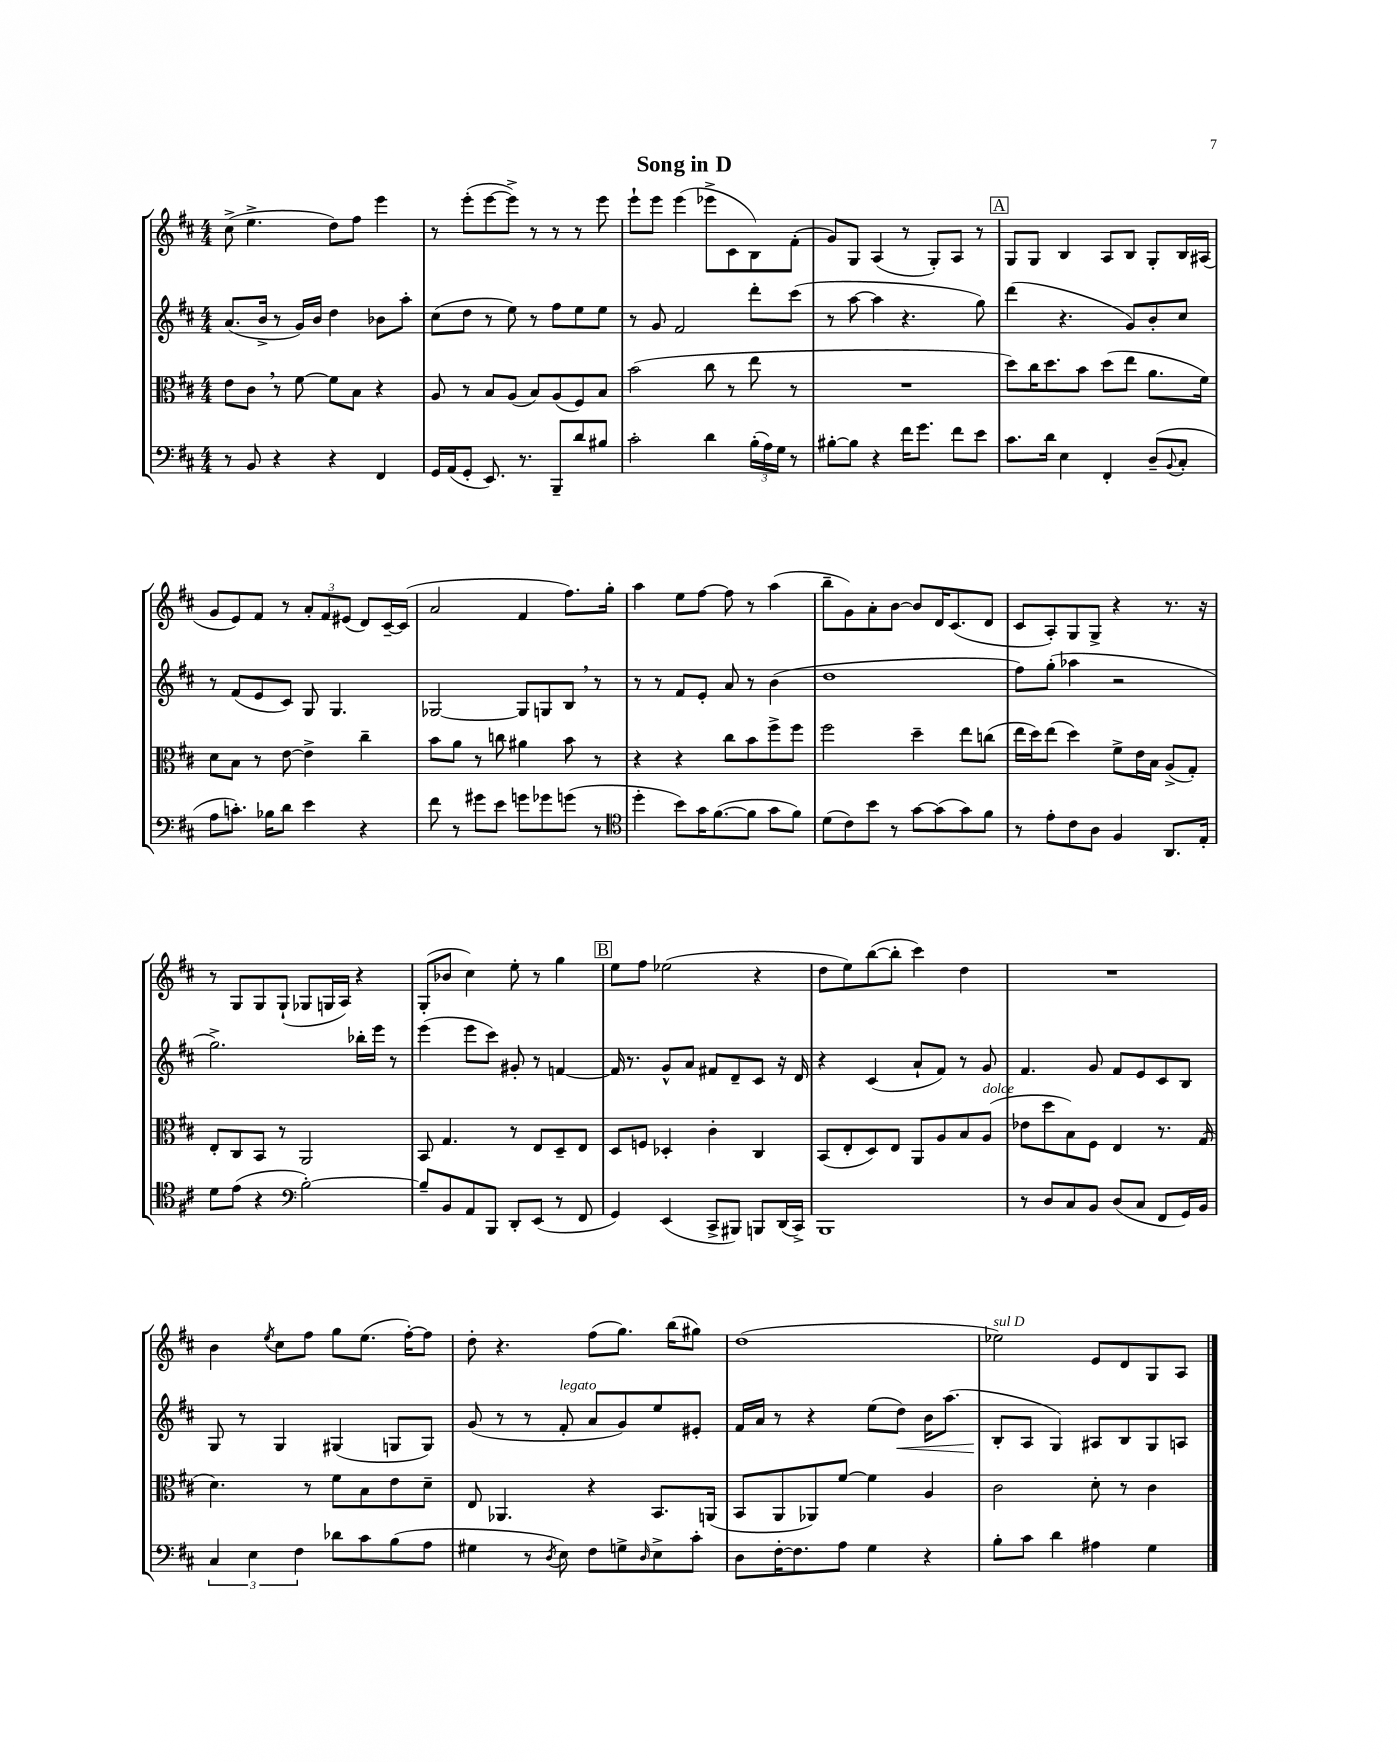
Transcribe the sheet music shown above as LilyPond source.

\header { title = "Song in D" }
<<
\new StaffGroup <<
\new Staff = "s0" {
    \clef treble \key d \major \numericTimeSignature \time 4/4
    cis''8->( e''4.-> d''8) fis''8 e'''4 |
    r8 e'''8-.( e'''8~ e'''8->) r8 r8 r8 e'''8 |
    e'''8-! e'''8 e'''4( ees'''8-> cis'8 b8) fis'8-.( |
    g'8) g8 a4( r8 g8-.) a8 r8 |
    \mark \markup { \box "A" } g8 g8 b4 a8 b8 g8-. b16 ais16( |
    g'8 e'8) fis'8 r8 \tuplet 3/2 { a'8-. fis'8 eis'8( } d'8) cis'16~-- cis'16( |
    a'2 fis'4 fis''8.) g''16-. |
    a''4 e''8 fis''8~ fis''8 r8 a''4( |
    b''8-- g'8) a'8-. b'8~ b'8 d'16 cis'8.( d'8 |
    cis'8 a8-.) g8 g8-> r4 r8. r16 |
    r8 g8 g8 g8-!( ges8 g16 a16) r4 |
    g8-.( bes'8 cis''4) e''8-. r8 g''4 |
    \mark \markup { \box "B" } e''8 fis''8 ees''2( r4 |
    d''8 e''8) b''8~( b''8-. cis'''4) d''4 |
    R1 |
    b'4 \acciaccatura { e''8 } cis''8 fis''8 g''8 e''8.( fis''16~-.) fis''8 |
    d''8-. r4. fis''8( g''8.) b''16( gis''8) |
    d''1( |
    ees''2^\markup { \italic "sul D" }) e'8 d'8 g8 a8 \bar "|." |
}
\new Staff = "s1" {
    \clef treble \key d \major \numericTimeSignature \time 4/4
    a'8.( b'16-> r8 g'16) b'16 d''4 bes'8 a''8-. |
    cis''8( d''8 r8 e''8) r8 fis''8 e''8 e''8 |
    r8 g'8 fis'2 d'''8-. cis'''8( |
    r8 a''8~ a''4 r4. g''8) |
    \mark \markup { \box "A" } d'''4( r4. g'8) b'8-. cis''8 |
    r8 fis'8( e'8 cis'8) g8 g4. |
    ges2~ ges8 g8 b8 \breathe r8 |
    r8 r8 fis'8 e'8-. a'8 r8 b'4( |
    d''1 |
    fis''8) g''8-.( aes''4 r2 |
    g''2.->) bes''16-. e'''16 r8 |
    e'''4( e'''8 cis'''8) gis'8-. r8 f'4~ |
    \mark \markup { \box "B" } f'16 r8. g'8-^ a'8 fis'8 d'8-- cis'8 r16 d'16 |
    r4 cis'4( a'8-! fis'8) r8 g'8 |
    fis'4. g'8 fis'8 e'8 cis'8 b8 |
    g8 r8 g4 gis4( g8 g8) |
    g'8( r8 r8 fis'8-.^\markup { \italic "legato" } a'8 g'8) e''8 eis'8-. |
    fis'16 a'16 r8 r4 e''8( d''8\<) b'16 a''8.( |
    b8-.\! a8 g4) ais8 b8 g8 a8 \bar "|." |
}
\new Staff = "s2" {
    \clef alto \key d \major \numericTimeSignature \time 4/4
    e'8 cis'8 \breathe r8 fis'8~ fis'8 b8 r4 |
    a8 r8 b8 a8( b8) a8( fis8) b8 |
    b'2( cis''8 r8 e''8 r8 |
    R1 |
    \mark \markup { \box "A" } d''8) cis''16 d''8. b'8 d''8( e''8 a'8. fis'16) |
    d'8 b8 r8 e'8~ e'4-> cis''4-- |
    b'8 a'8 r8 c''8 ais'4 b'8 r8 |
    r4 r4 cis''8 b'8 fis''8-> fis''8 |
    fis''2 d''4-- e''8 c''8( |
    e''16 d''16) e''8( d''4) fis'8-> e'16 b16 a8->( g8-.) |
    e8-. cis8 b,8 r8 a,2 |
    b,8 g4. r8 e8 d8-- e8 |
    \mark \markup { \box "B" } d8 f8 des4-. cis'4-. cis4 |
    b,8( e8-. d8) e8 a,8 a8 b8 a8^\markup { \italic "dolce" }( |
    ees'8 d''8 b8) fis8 e4 r8. g16( |
    d'4.) r8 fis'8 b8 e'8 d'8-- |
    e8 aes,4. r4 b,8. a,16( |
    b,8 a,8 aes,8) fis'8~ fis'4 a4 |
    cis'2 d'8-. r8 cis'4 \bar "|." |
}
\new Staff = "s3" {
    \clef bass \key d \major \numericTimeSignature \time 4/4
    r8 b,8 r4 r4 fis,4 |
    g,16 a,16( g,8-. e,8.) r8. b,,8-- d'8 bis8 |
    cis'2-. d'4 \tuplet 3/2 { b16-.( a16) g16 } r8 |
    bis8~-. bis8 r4 fis'16 g'8. fis'8 e'8 |
    \mark \markup { \box "A" } cis'8. d'16 e4 fis,4-. d8--( \appoggiatura { b,8 } cis8-. |
    a8 c'8.-.) bes16 d'8 e'4 r4 |
    fis'8 r8 gis'8 e'8 g'8 ges'8 g'8( r8 |
    \clef tenor d''4-. b'8) g'16 fis'8.~( fis'8 g'8 fis'8) |
    d'8( cis'8) b'8 r8 g'8~ g'8( g'8) fis'8 |
    r8 e'8-. cis'8 a8 fis4 a,8. e16-. |
    d'8 e'8( r4 \clef bass b2~-.) |
    b8-- b,8 a,8 b,,8 d,8-. e,8( r8 fis,8 |
    \mark \markup { \box "B" } g,4) e,4( cis,8-> bis,,8) b,,8 d,16( cis,16->) |
    b,,1 |
    r8 d8 cis8 b,8 d8( cis8 fis,8 g,16) b,16 |
    \tuplet 3/2 { cis4 e4 fis4 } des'8 cis'8 b8( a8 |
    gis4 r8 \acciaccatura { d8 } e8) fis8 g8-> \grace { d16 } e8-> cis'8-. |
    d8 fis16~-. fis8. a8 g4 r4 |
    b8-. cis'8 d'4 ais4 g4 \bar "|." |
}
>>
>>
\layout { \context { \Score \remove "Bar_number_engraver" } }
